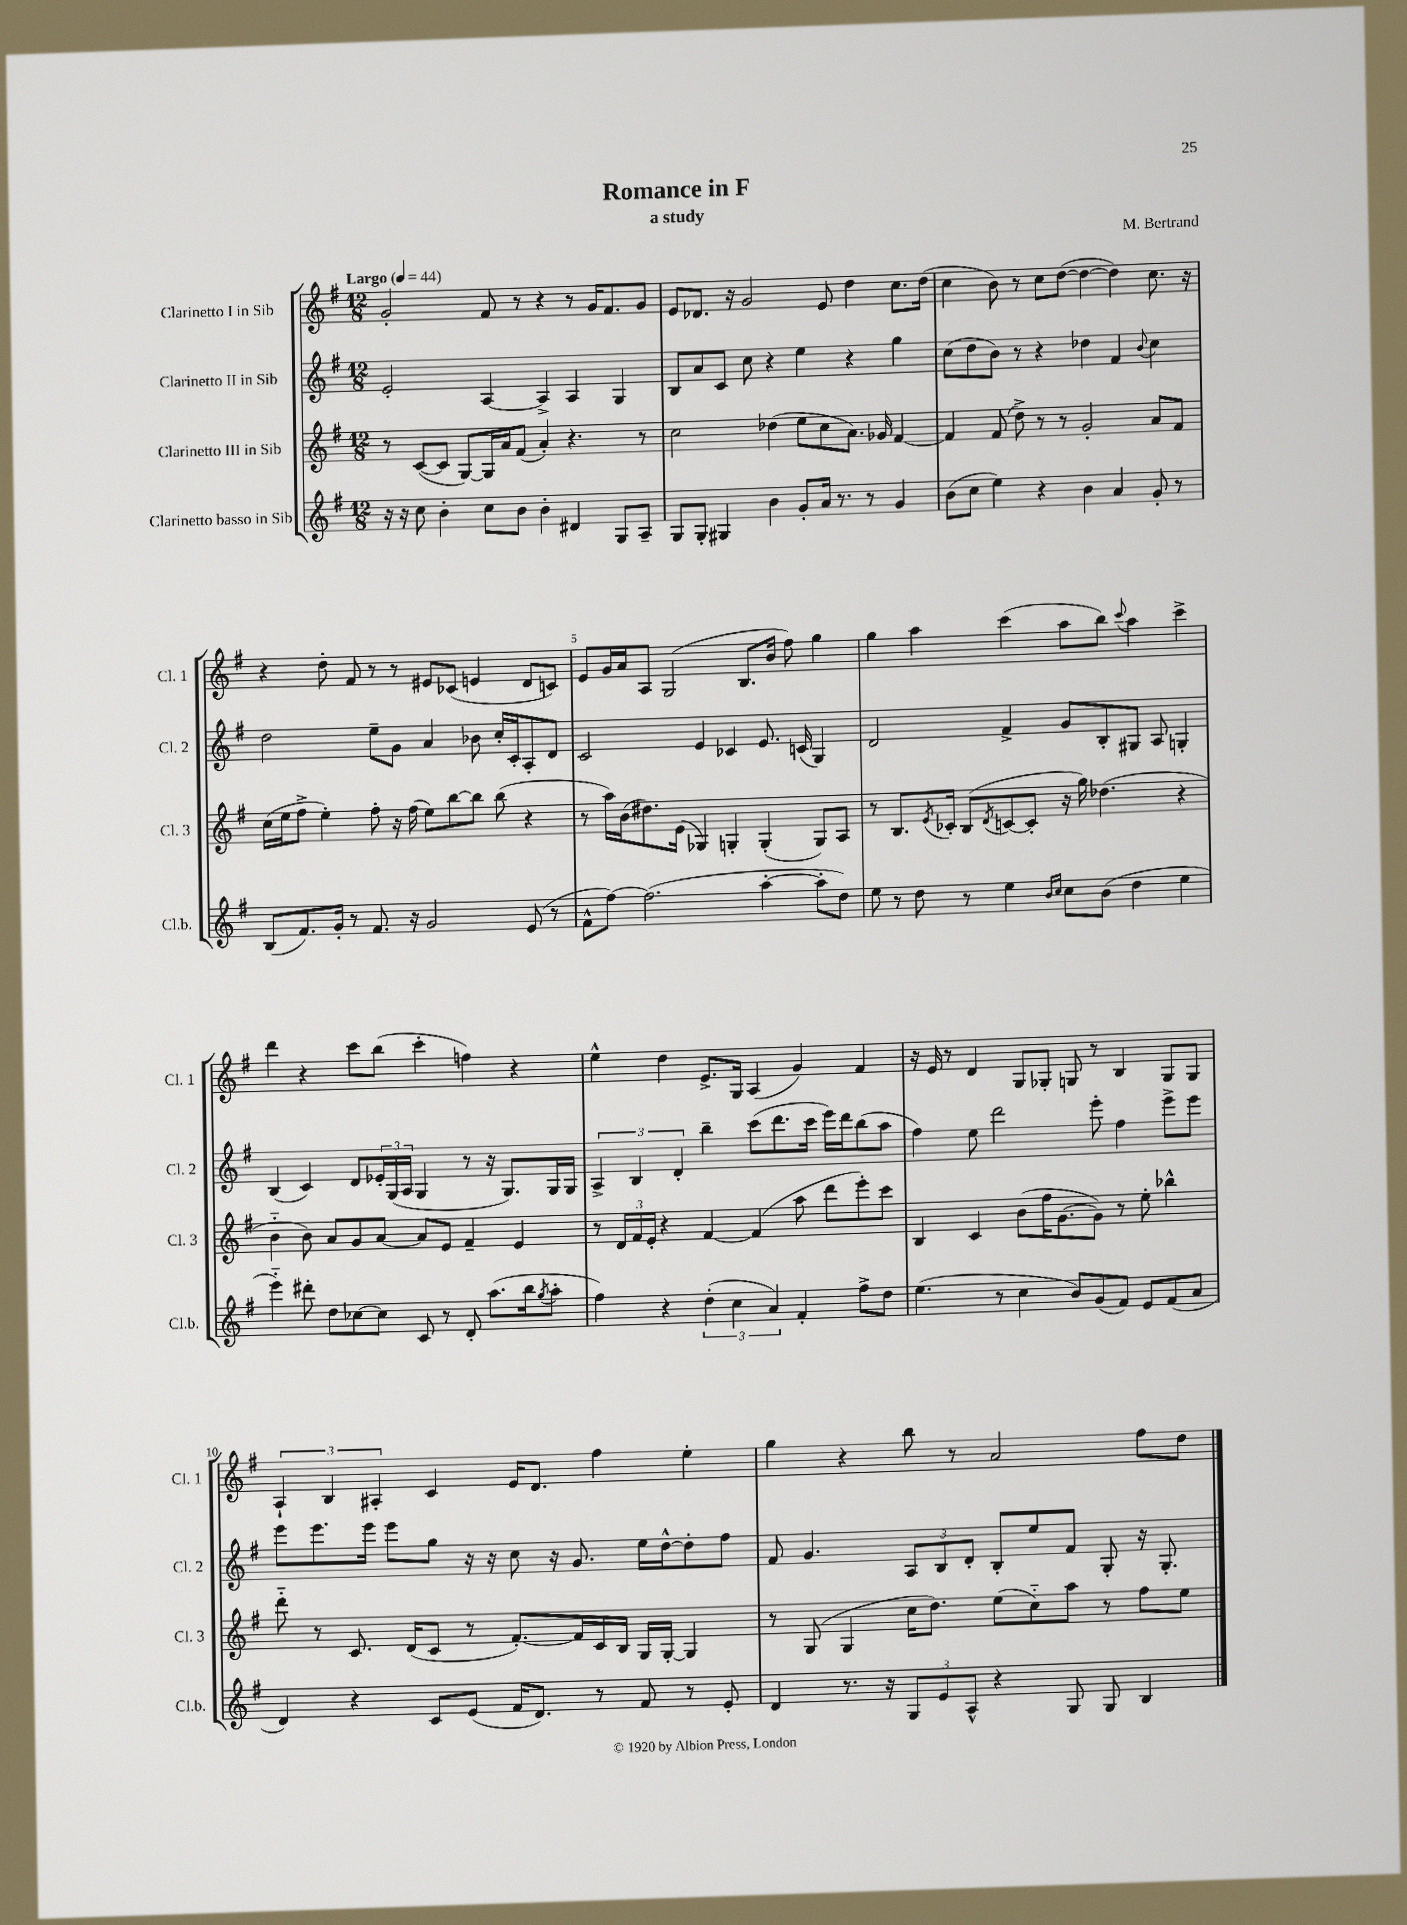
\header { title = "Romance in F" composer = "M. Bertrand" subtitle = "a study" }
<<
\new StaffGroup <<
\new Staff = "s0" \with { instrumentName = "Clarinetto I in Sib" shortInstrumentName = "Cl. 1" } {
    \clef treble \key g \major \numericTimeSignature \time 12/8 \tempo "Largo" 4 = 44
    g'2-. fis'8 r8 r4 r8 g'16 fis'8. g'8 |
    e'8 des'8. r16 g'2 e'8 d''4 c''8. d''16( |
    c''4 b'8) r8 c''8 d''8~( d''4~ d''4) c''8. r16 |
    r4 d''8-. fis'8 r8 r8 eis'8 ces'8( e'4 d'8 c'8) |
    e'8 g'16 a'16 a8 g2( b8. b'16 fis''8) g''4 |
    g''4 a''4 c'''4( a''8 b''8) \appoggiatura { c'''8 } a''4 c'''4-> |
    d'''4 r4 c'''8 b''8( c'''4-. f''4) r4 |
    e''4-^ d''4 e'8.-> g16 a4( g'4) fis'4 |
    r16 e'16 r8 d'4 g8 ges8-. g8 r8 b4 g8 g8 |
    \tuplet 3/2 { a4-! b4 ais4-. } c'4 e'16 d'8. fis''4 e''4-. |
    g''4 r4 b''8 r8 a'2 fis''8 d''8 \bar "|." |
}
\new Staff = "s1" \with { instrumentName = "Clarinetto II in Sib" shortInstrumentName = "Cl. 2" } {
    \clef treble \key g \major \numericTimeSignature \time 12/8
    e'2-. a4~ a4-> a4 g4 |
    b8 a'8 c'8 c''8 r4 e''4 r4 g''4 |
    c''8( d''8 b'8) r8 r4 des''4 fis'4 \appoggiatura { b'8 } c''4 |
    d''2 e''8-- g'8 a'4 bes'8 c''16-. c'16-. a8-. d'8 |
    c'2 e'4 ces'4 e'8. c'16( g4) |
    d'2 fis'4-> g'8 b8-. gis8 a8 g4-. |
    b4( c'4) d'8 \tuplet 3/2 { ees'16-. g16( a16 } g4 r8 r16 g8.) g16 g16 |
    \tuplet 3/2 { a4-> b4 d'4-. } b''4-- c'''8( d'''8. c'''16 e'''16) d'''16 b''8( a''8 |
    fis''4) e''8 d'''2 e'''8-. fis''4 e'''8-> e'''8 |
    e'''8 e'''8. e'''16 e'''8 g''8 r16 r16 c''8 r16 g'8. e''16 d''16~-^ d''8-. fis''8 |
    fis'8 g'4. \tuplet 3/2 { a8 b8 d'8-. } b8-. e''8 fis'8 g8-. r16 g8.-. \bar "|." |
}
\new Staff = "s2" \with { instrumentName = "Clarinetto III in Sib" shortInstrumentName = "Cl. 3" } {
    \clef treble \key g \major \numericTimeSignature \time 12/8
    r8 c'8~( c'8 g8~) g16 a'16 fis'8( a'4-.) r4. r8 |
    c''2 des''4( e''8 c''8 a'8.) ges'16 fis'4~ |
    fis'4 fis'8( d''8->) r8 r8 g'2-. a'8 fis'8 |
    c''16( e''16 fis''8-> e''4-.) fis''8-. r16 fis''16( e''8) b''8~ b''8 b''8( r4 |
    r8 a''16) b'16( dis''8.) e'16( ges4) g4-. g4-.( g8) a8 |
    r8 b8. \acciaccatura { e'8 } ces'16-. b8( \acciaccatura { d'8 } c'8~ c'8-. r16 g''16) des''4.( r4 |
    b'4-_ b'8) a'8 g'8 a'8~ a'8 e'8 fis'4-- e'4 |
    r8 \tuplet 3/2 { d'16 fis'16 e'16-. } r4 fis'4~ fis'4( a''8 d'''8 e'''8-.) c'''8 |
    b4 c'4 b'8( fis''16 g'8.~ g'8) r8 e''8-. bes''4-^ |
    d'''8-_ r8 c'8. d'16( c'8 r8 fis'8.~-.) fis'16 c'16 b16 g16 g16~-. g4 |
    r8 g8( g4 c''16 d''8.) e''8( c''8-_) a''8 r8 fis''8 e''8 \bar "|." |
}
\new Staff = "s3" \with { instrumentName = "Clarinetto basso in Sib" shortInstrumentName = "Cl.b." } {
    \clef treble \key g \major \numericTimeSignature \time 12/8
    r16 r16 c''8 b'4-. c''8 b'8 b'4-. dis'4 g8 a8-- |
    g8 g8-. gis4 b'4 g'8-. a'16 r8. r8 g'4 |
    b'8( c''8 e''4) r4 b'4 a'4 g'8-. r8 |
    b8( fis'8.) g'16-. r8 fis'8. r16 g'2 e'8( r8 |
    fis'8-^ fis''8~) fis''2.( a''4~-. a''8-. d''8) |
    e''8 r8 d''8 r8 e''4 \grace { b'16 c''16 } c''8 b'8( d''4 e''4 |
    e'''4-_) dis'''8-. d''8 ces''8~ ces''8 c'8 r8 d'8-. a''8.( b''16 \acciaccatura { g''8 } a''8-. |
    fis''4) r4 \tuplet 3/2 { d''4-.( c''4 a'4) } fis'4-. fis''8-> d''8 |
    e''4.( r8 c''4 b'8) g'8( fis'8) e'8 fis'8( a'8 |
    d'4) r4 c'8 e'8( fis'16 d'8.) r8 fis'8 r8 e'8-. |
    d'4 r8. r16 \tuplet 3/2 { g8 e'8 a8-^ } r4 g8 g8 b4 \bar "|." |
}
>>
>>
\layout { \context { \Score \override BarNumber.break-visibility = ##(#f #t #t) barNumberVisibility = #(every-nth-bar-number-visible 5) } }
